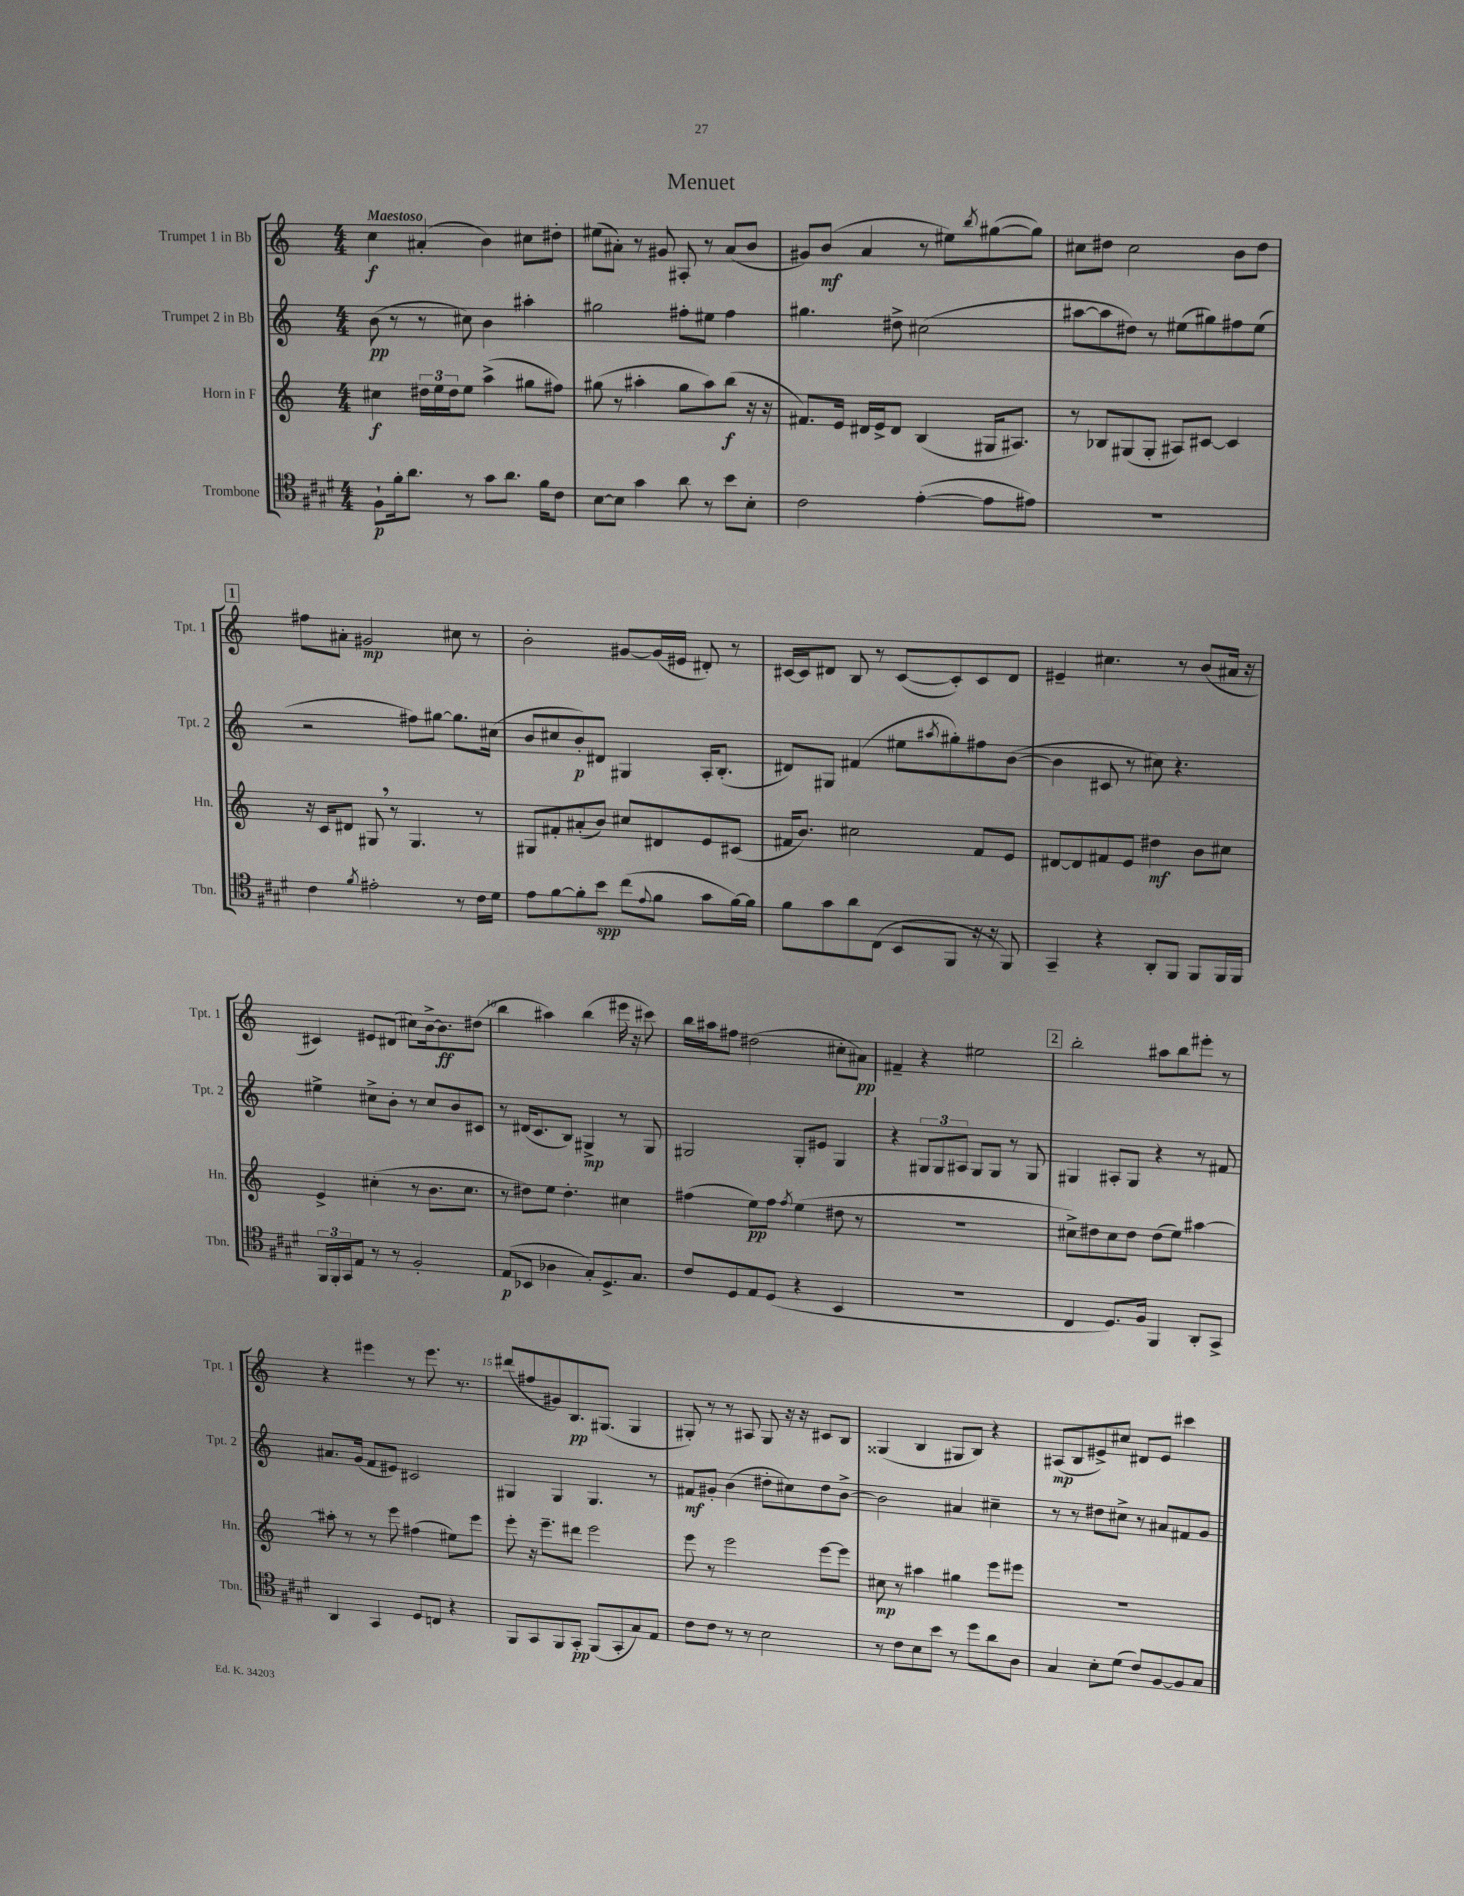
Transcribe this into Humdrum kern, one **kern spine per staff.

**kern	**kern	**kern	**kern
*staff4	*staff3	*staff2	*staff1
*clefC4	*clefG2	*clefG2	*clefG2
*k[f#c#g#d#]	*k[]	*k[]	*k[]
*M4/4	*M4/4	*M4/4	*M4/4
8F#`\L	4cc#\	(8b\	4cc\
16f#'\k	.	8r	.
8.a\J	.	.	.
.	24dd#\LL	8r	(4a#'/
.	24ee\	.	.
.	24dd#\J	.	.
8r	8ee\J	8cc#\)	.
8g#\L	(4aa^\	4b\	4b\)
8.a\J	.	.	.
.	8gg#\L	4aa#'\	8cc#\L
16f#\LK	.	.	.
8c#\J	8ff#\J)	.	8dd#'\J
=	=	=	=
[8B\L	(8gg#\	2gg#\	(8ee#\L
8B\]J	8r	.	8a#'\J)
4g#\	4aa#'\	.	8r
.	.	.	8g#/
8a\	8gg#\L	8ff#'\L	8A#'/
8r	8aa#\)	8ee#\J	8r
8b\L	(8bb\J	4ff#\	(8a#/L
8B'\J	16r	.	8b/J
.	16r	.	.
=	=	=	=
2c#\	8.f#/L)	4.gg#\	8g#/L)
.	.	.	(8b/J
.	16e/Jk	.	.
.	16d#/LL	.	4a/
.	16e^/J	.	.
.	8d#/J	8dd#^\	.
([4e'\	(4B/	(2cc#\	8r
.	.	.	8ee#\L)
.	.	.	8qbb/
8e\]L	16G#/LK	.	([8gg#\
.	8.A#/J)	.	.
8e#\J)	.	.	8gg#\]J)
=	=	=	=
1r	8r	[8aa#\L	8cc#\L
.	8B-/L	8aa#\]	8dd#\J
.	(8G#/	8dd#\J)	2cc#\
.	8G#'/J	8r	.
.	8A#/L)	(8ee#\L	.
.	[8c#/J	8gg#\)	.
.	4c#/]	8ff#\	8b\L
.	.	(8ee#\J	8dd#\J
=	=	=	=
4c#\	16r	2r	8ff#\L
.	16c/LK	.	.
.	8d#/J	.	8a#'\J
8qf#/	.	.	.
2e#'\	8G#/	.	2g#/
.	8r	.	.
.	4.G#/	8ff#\L)	.
.	.	[8gg#\J	.
8r	.	8.gg#\]L	8cc#\
16c#\LL	8r	.	8r
16d#\JJ	.	(16cc#\Jk	.
=	=	=	=
8e\L	8G#/L	8b/L	2b'\
[8f#\	8f#'/	8cc#/	.
8f#'\]	(8a#'/	8b'/)	.
8b\J	8b/J)	8d#/J	.
(8cc#\L	8cc#/L	4G#/	[8g#/L
8qqe/	.	.	.
8f#\J	8d#/	.	(16g#/]L
.	.	.	16e#/JJ
8g#\L	8e/	16A'/LK	8d#'/)
.	.	(8.B'/J	.
[16f#\L)	(8c#/J	.	8r
16f#\]JJ	.	.	.
=	=	=	=
8f#\L	16f#/LK	8d#/L)	[16c#/LL
.	8.b/J)	.	16c#/]J
8g#\	.	8G#/J	8d#/J
8a\	2cc#\	(4f#/	8B/
(8C#\J	.	.	8r
8BB/L	.	8ee#\L	([8c#/L
.	.	8qaa#/	.
8FF#/J	.	8gg#'\)	8c#'/])
16r	8f#/L	8ff#\	8c#/
16r	.	.	.
8FF#/)	8e/J	([8b\J	8d#/J
=	=	=	=
4GG#~/	[8d#/L	4b\]	4e#~/
.	8d#/]	.	.
4r	8f#/	8c#/	4.cc#\
.	8e/J	8r	.
8AA'/L	4dd#\	8cc#\)	.
8FF#/J	.	4.r	8r
8FF#/L	8b\L	.	(8b/L
16FF#/L	8cc#\J	.	16a#/Jk
16FF#/JJ	.	.	16r
=	=	=	=
24FF#/LL	4e^/	4ee#^\	4c#/)
24FF#'/	.	.	.
24GG#/J	.	.	.
8E/J	.	.	.
8r	(4cc#'\	8cc#^\L	8e#/L
8r	.	8b'\J	(8d#/J
2F#'/	8r	8r	8cc#\L)
.	8.b\L	8cc#/L	[16b^\k
.	.	.	8.b\]
.	.	8b/	.
.	8.cc#\J	.	.
.	.	8c#/J	(8dd#\J
=	=	=	=
(8E/L	8r	8r	4bb\
8BB-/J	8dd#\L)	(16d#/LK	.
.	.	8.c/	.
4A-\	8ee\J	.	4aa#\)
.	4.dd#'\	8B/J)	.
8G#'/L)	.	4G#^/	(4bb\
8.D#^/	.	.	.
.	4cc#\	8r	16eee#\
8.G#/J	.	.	16r
.	.	8G#/	8ccc#\)
=	=	=	=
8c#/L	(4ff#\	2G#/	16bb\LL
.	.	.	16aa#\J
8D#/	.	.	8ff#\J
8E/	8ee\L)	.	(2dd#\
(8D#/J	8ff#\J	.	.
.	8qff#/	.	.
4r	(4ee\	8G#'/L	.
.	.	8e#/J	.
4BB/	8dd#\	4G#/	8cc#'\L
.	8r	.	8a#\J)
=	=	=	=
1r	1r	4r	4f#~/
.	.	12G#/L	4r
.	.	12G#/	.
.	.	12A#/J	.
.	.	8G#/L	2ee#\
.	.	8G#/J	.
.	.	8r	.
.	.	8G#/	.
=	=	=	=
4C#/	8cc#^\L)	4G#/	2bb'\
.	8dd#\	.	.
8.D#/L)	8cc#\	8A#'/L	.
.	8dd#\J	8G#/J	.
16F#/Jk	.	.	.
4FF#/	(8dd#\L	4r	8aa#\L
.	8ee\J)	.	8bb\
8AA'/L	[4aa#\	8r	8eee#'\J
8GG#^/J	.	8f#/	8r
=	=	=	=
4AA/	8aa#'\]	8.a#/L	4r
.	8r	.	.
.	.	(16g/Jk	.
4GG#/	8r	8f/L	4eee#\
.	8eee\	8e#/J)	.
8D#/L	(4ff#\	2c#/	8r
8C/J	.	.	8.eee#\
4r	8ee#\L)	.	.
.	.	.	8.r
.	8eee\J	.	.
=	=	=	=
8FF#/L	8eee'\	4G#/	(8ddd#/L
8GG#/	16r	.	8ff#/
.	8.eee~\L	.	.
8FF#/	.	4G#/	8g#/)
8GG#'/J	8ddd#\J	.	8.B/
(8FF#/L	2eee\	4.G#/	.
.	.	.	(8.G#/J
8GG#'/	.	.	.
8G#/)	.	.	4G#/
8E/J	.	8r	.
=	=	=	=
8c#\L	8eee\	8f#/L	8G#'/)
8c#\J	8r	8g#'/J	8r
8r	2eee\	(4b\	8r
8r	.	.	8A#/
2B\	.	8dd#'\L	8G#/
.	.	8cc#\)	16r
.	.	.	16r
.	[8eee\L	8dd#\	8c#/L
.	8eee\]J	[8b^\J	8B/J
=	=	=	=
8r	8cc#\	2b\]	(4G##/
8c#\L	8r	.	.
8B\	4aa#\	.	4B/
8b\J	.	.	.
8r	4gg#\	4a#/	8G#/L
8dd#\L	.	.	8B/J)
8a\	8eee\L	4cc#~\	4r
8A\J	8eee#\J	.	.
=	=	=	=
4G#/	1r	8r	(8A#/L
.	.	8r	8B/
8B'\L	.	8dd#\L	8e#^/)
(8d#\J	.	8cc#^\J	8cc#/J
8c#/L)	.	8r	8d#/L
[8F#/	.	8a#/L	8e#/J
8F#/]	.	8f#/	4ccc#\
8G#/J	.	8g/J	.
==	==	==	==
*-	*-	*-	*-
